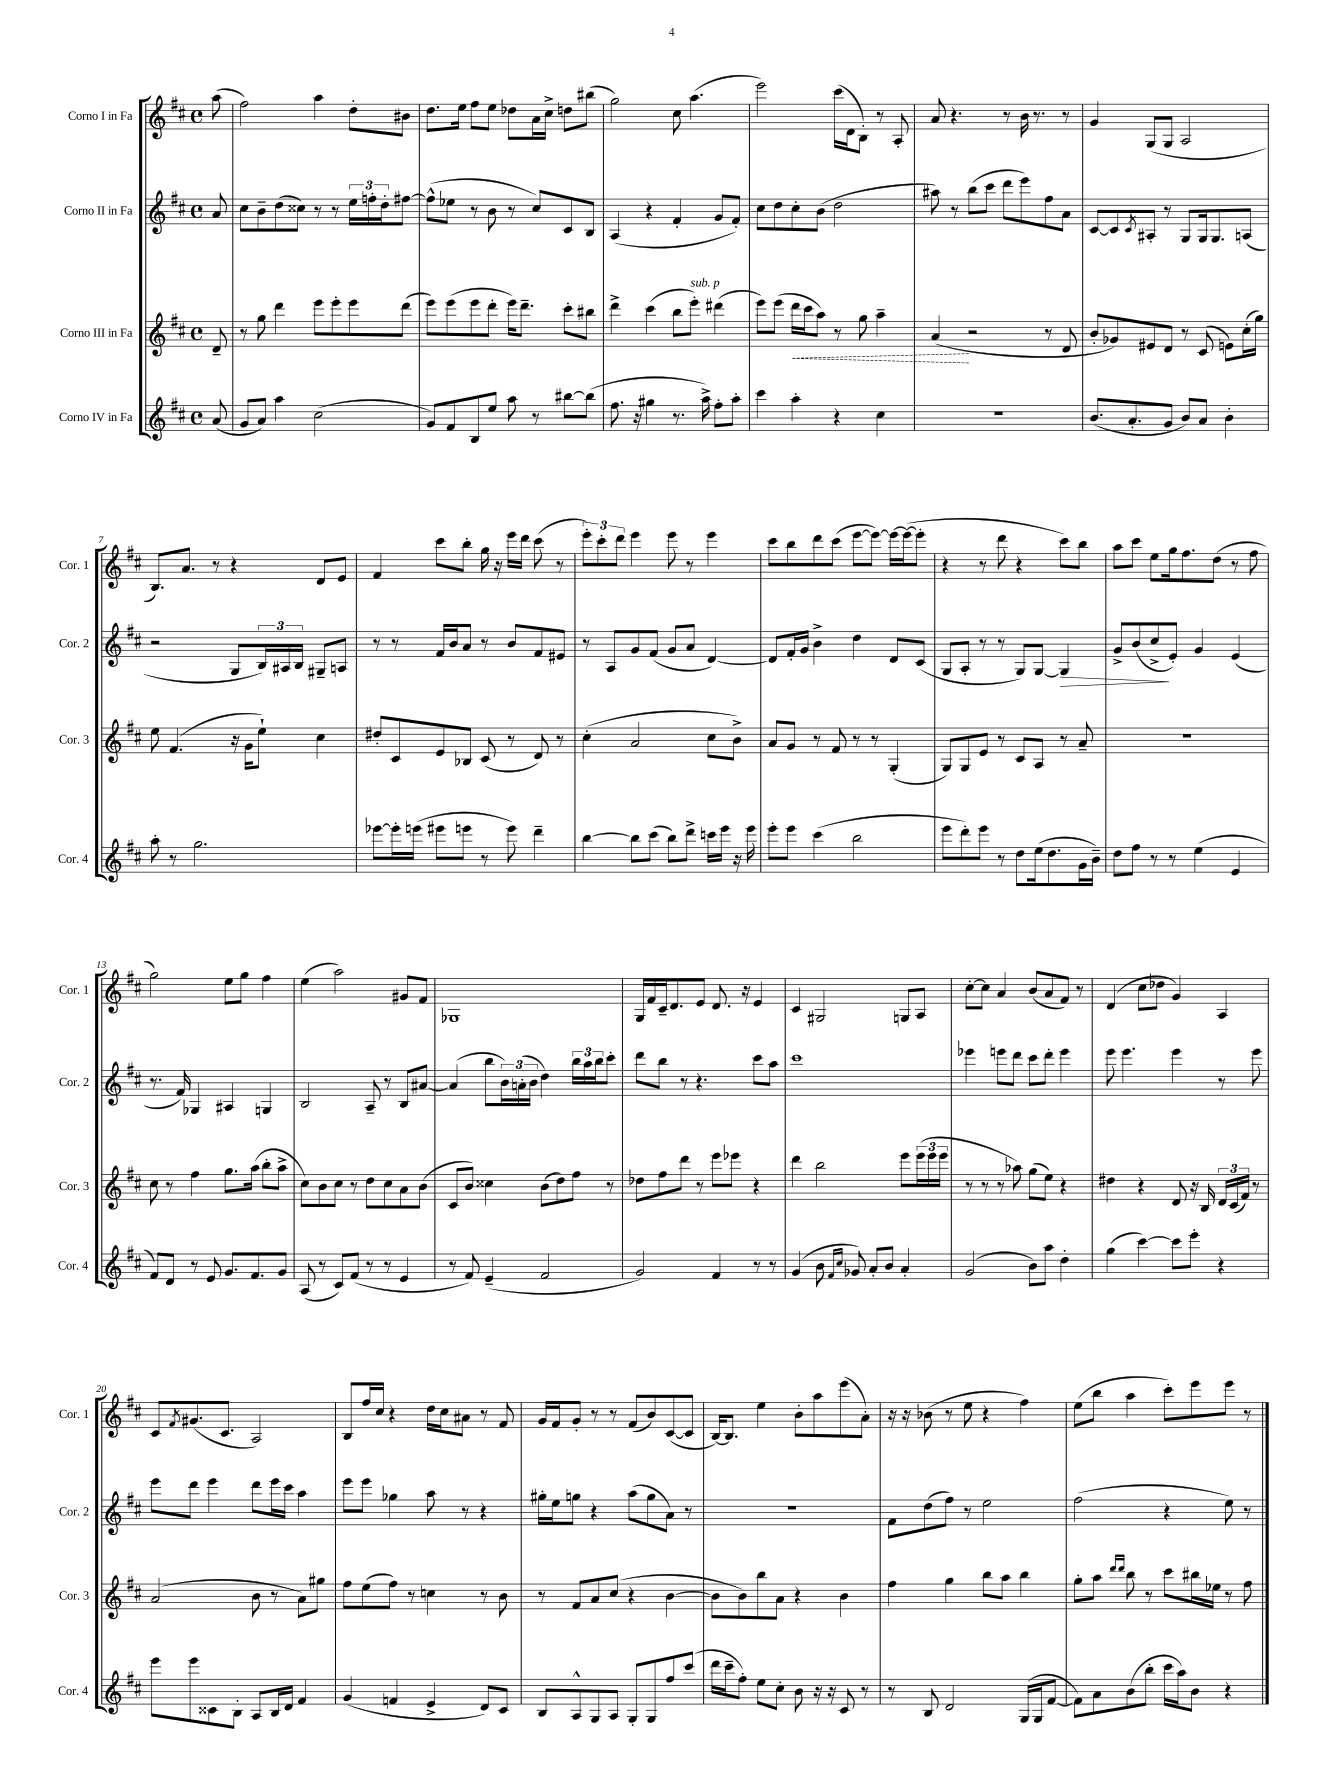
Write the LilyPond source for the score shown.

<<
\new StaffGroup <<
\new Staff = "s0" \with { instrumentName = "Corno I in Fa" shortInstrumentName = "Cor. 1" } {
    \clef treble \key d \major \defaultTimeSignature \time 4/4 \partial 8
    a''8( |
    fis''2) a''4 d''8-. bis'8 |
    d''8. e''16 fis''8 e''8 des''8 a'16 cis''16-> d''8 bis''8( |
    g''2) cis''8 a''4.( |
    e'''2) cis'''16( d'16 b8-.) r8 a8-. |
    a'8 r4. r8 b'16 r8. r8 |
    g'4 g8( g8 a2 |
    b8.) a'8. r8 r4 d'8 e'8 |
    fis'4 cis'''8 b''8-. g''16 r16 e'''16 d'''16 cis'''8( r8 |
    \tuplet 3/2 { e'''8-.) cis'''8-. d'''8 } e'''4 e'''8 r8 e'''4 |
    cis'''8 b''8 d'''8 cis'''8( e'''8~ e'''8~) e'''16~ e'''16~( e'''8-. |
    r4 r8 d'''8 r4 cis'''8) b''8 |
    a''8 cis'''8 e''8 g''16 fis''8. d''8( r8 fis''8 |
    g''2) e''8 g''8 fis''4 |
    e''4( a''2) gis'8 fis'8 |
    ges1 |
    g16 fis'16 cis'16-- d'8. e'8 d'8. r16 e'4 |
    cis'4 gis2 g8 a8 |
    cis''8~-. cis''8 a'4 b'8( a'8 fis'8) r8 |
    d'4( cis''8 des''8 g'4) a4 |
    cis'8 \acciaccatura { fis'8 } gis'8.( cis'8. a2) |
    b8 fis''16 cis''16 r4 d''16 cis''16 ais'8 r8 fis'8 |
    g'16 fis'16 g'8-. r8 r8 fis'8( b'8) cis'8~( cis'8 |
    b16~) b8. e''4 b'8-. a''8 e'''8( a'8-.) |
    r16 r16 bes'8( r8 e''8 r4 fis''4) |
    e''8( b''8 a''4 cis'''8-.) e'''8 e'''8 r8 \bar "|." |
}
\new Staff = "s1" \with { instrumentName = "Corno II in Fa" shortInstrumentName = "Cor. 2" } {
    \clef treble \key d \major \defaultTimeSignature \time 4/4 \partial 8
    a'8 |
    cis''8 b'8-- d''8( cisis''8) r8 r8 \tuplet 3/2 { e''16 f''16-. d''16-. } fis''8~ |
    fis''8-^( ees''8 r8 b'8 r8 cis''8) cis'8 b8 |
    a4( r4 fis'4-. g'8 fis'8-.) |
    cis''8 d''8 cis''8-. b'8( d''2 |
    ais''8) r8 b''8( cis'''8 d'''8 e'''8) fis''8 a'8 |
    cis'8~ cis'8 \acciaccatura { cis'8 } ais8-. r8 g8 g16 g8. a8( |
    r2 g8 \tuplet 3/2 { b16) ais16 b16 } gis8-- a8 |
    r8 r8 fis'16 b'16 a'8 r8 b'8 fis'8 eis'8 |
    r8 a8 g'8 fis'8( g'8 a'8 d'4~) |
    d'8 fis'16-. g'16 b'4-> d''4 d'8 cis'8( |
    g8 a8-. r8 r8 g8) g8~ g4\> |
    g'8-> b'8( cis''8->\! e'8-.) g'4 e'4( |
    r8. fis'16) ges4 ais4 g4 |
    b2 a8-- r8 b8 ais'8~ |
    ais'4( b''8 \tuplet 3/2 { b'16) a'16-.( b'16 } d''4) \tuplet 3/2 { b''16 a''16 b''16 } cis'''8-. |
    d'''8 b''8 r8 r4. cis'''8 a''8 |
    cis'''1 |
    ees'''4 e'''8 d'''8 cis'''8 d'''8-. e'''4 |
    e'''8 e'''4. e'''4 r8 e'''8 |
    e'''8 d'''8 e'''4 d'''8 e'''16 cis'''16 a''4 |
    e'''8 e'''8 ges''4 a''8 r8 r4 |
    gis''16-. e''16 g''8 r4 a''8( g''8 a'8) r8 |
    R1 |
    fis'8 d''8( fis''8) r8 e''2 |
    fis''2( r4 e''8) r8 \bar "|." |
}
\new Staff = "s2" \with { instrumentName = "Corno III in Fa" shortInstrumentName = "Cor. 3" } {
    \clef treble \key d \major \defaultTimeSignature \time 4/4 \partial 8
    d'8-- |
    r8 g''8 d'''4 e'''8 e'''8-. e'''8 d'''8( |
    e'''8) e'''8( e'''8 d'''8-. e'''16) d'''8.-- cis'''8-. bis''8 |
    d'''4-> cis'''4( b''8 e'''8-.^\markup { \italic "sub. p" }) dis'''4( |
    e'''8) e'''8( \once \override Hairpin.style = #'dashed-line d'''16\< cis'''16 a''8) r8 g''8 a''4-- |
    a'4\!( r2 r8 d'8 |
    b'8-. ges'8) eis'8 d'8 r8 cis'8( e'8) cis''16-.( g''16) |
    e''8 fis'4.( r16 g'16 e''8-!) cis''4 |
    dis''8-. cis'8 e'8 bes8 cis'8( r8 d'8) r8 |
    cis''4-.( a'2 cis''8 b'8->) |
    a'8 g'8 r8 fis'8 r8 r8 g4-.( |
    g8) g8 e'8 r8 cis'8 a8 r8 a'8-- |
    r1 |
    cis''8 r8 fis''4 g''8. a''16( b''8-. a''8-> |
    cis''8) b'8 cis''8 r8 d''8 cis''8 a'8 b'8( |
    cis'8 b'8) cisis''4 b'8( d''8) fis''8 r8 |
    des''8 fis''8 d'''8 r8 e'''8 ees'''8 r4 |
    d'''4 b''2 e'''8 \tuplet 3/2 { e'''16( e'''16 e'''16 } |
    r8 r8 r8 aes''8) g''8( e''8) r4 |
    dis''4 r4 d'8 r16 b16 \tuplet 3/2 { d'16 cis'16( fis'16) } r8 |
    a'2( b'8 r8 a'8) gis''8 |
    fis''8 e''8( fis''8) r8 c''4 r8 b'8 |
    r8 fis'8 a'8 cis''8( r4 b'4~ |
    b'8 b'8) b''8 a'8 r4 b'4 |
    fis''4 g''4 b''8 a''8 b''4 |
    g''8-. a''8 \grace { d'''16 d'''16 } b''8 r8 cis'''8 bis''16 ees''16 r8 fis''8 \bar "|." |
}
\new Staff = "s3" \with { instrumentName = "Corno IV in Fa" shortInstrumentName = "Cor. 4" } {
    \clef treble \key d \major \defaultTimeSignature \time 4/4 \partial 8
    a'8( |
    g'8 a'8) a''4 cis''2( |
    g'8) fis'8 b8 e''8 a''8 r8 bis''8~ bis''8( |
    fis''8. r16 gis''4 r8. a''16->) fis''8-. a''8-. |
    cis'''4 a''4-. r4 cis''4 |
    R1 |
    b'8.( a'8.-. g'8 b'8) a'8 b'4-. |
    a''8-. r8 g''2. |
    ees'''8~ ees'''16-. e'''16( eis'''8 e'''8 r8 e'''8) d'''4-- |
    b''4~ b''8 cis'''8( b''8) d'''8-> c'''16 e'''16 r16 e'''16 |
    e'''8-. e'''8 cis'''4( b''2 |
    e'''8 d'''8-.) e'''8 r8 d''8 e''16( d''8. g'16 b'16--) |
    d''8 fis''8 r8 r8 e''4( e'4 |
    fis'8) d'8 r8 e'8 g'8. fis'8. g'8 |
    a8( r8 cis'8) fis'8( r8 r8 e'4 |
    r8 fis'8) e'4--( fis'2 |
    g'2) fis'4 r8 r8 |
    g'4( b'8 \grace { fis'16 cis''16 } ges'8) a'8-. b'8 a'4-. |
    g'2( b'8) a''8 d''4-. |
    g''4( cis'''4~) cis'''8 e'''8-. r4 |
    e'''8 e'''8 cisis'8 b8-. a8 b16 d'16 fis'4 |
    g'4( f'4 e'4-> d'8) cis'8 |
    b8 a8-^ g8 a8 g8-. g8 fis''8 cis'''8( |
    d'''16 cis'''16-- fis''8-.) e''8 cis''8-. b'8 r16 r16 cis'8 r8 |
    r8 b8 d'2 g16( g16 fis'8~ |
    fis'8) a'8 b'8( b''8-. cis'''16 a''16) b'8 r4 \bar "|." |
}
>>
>>
